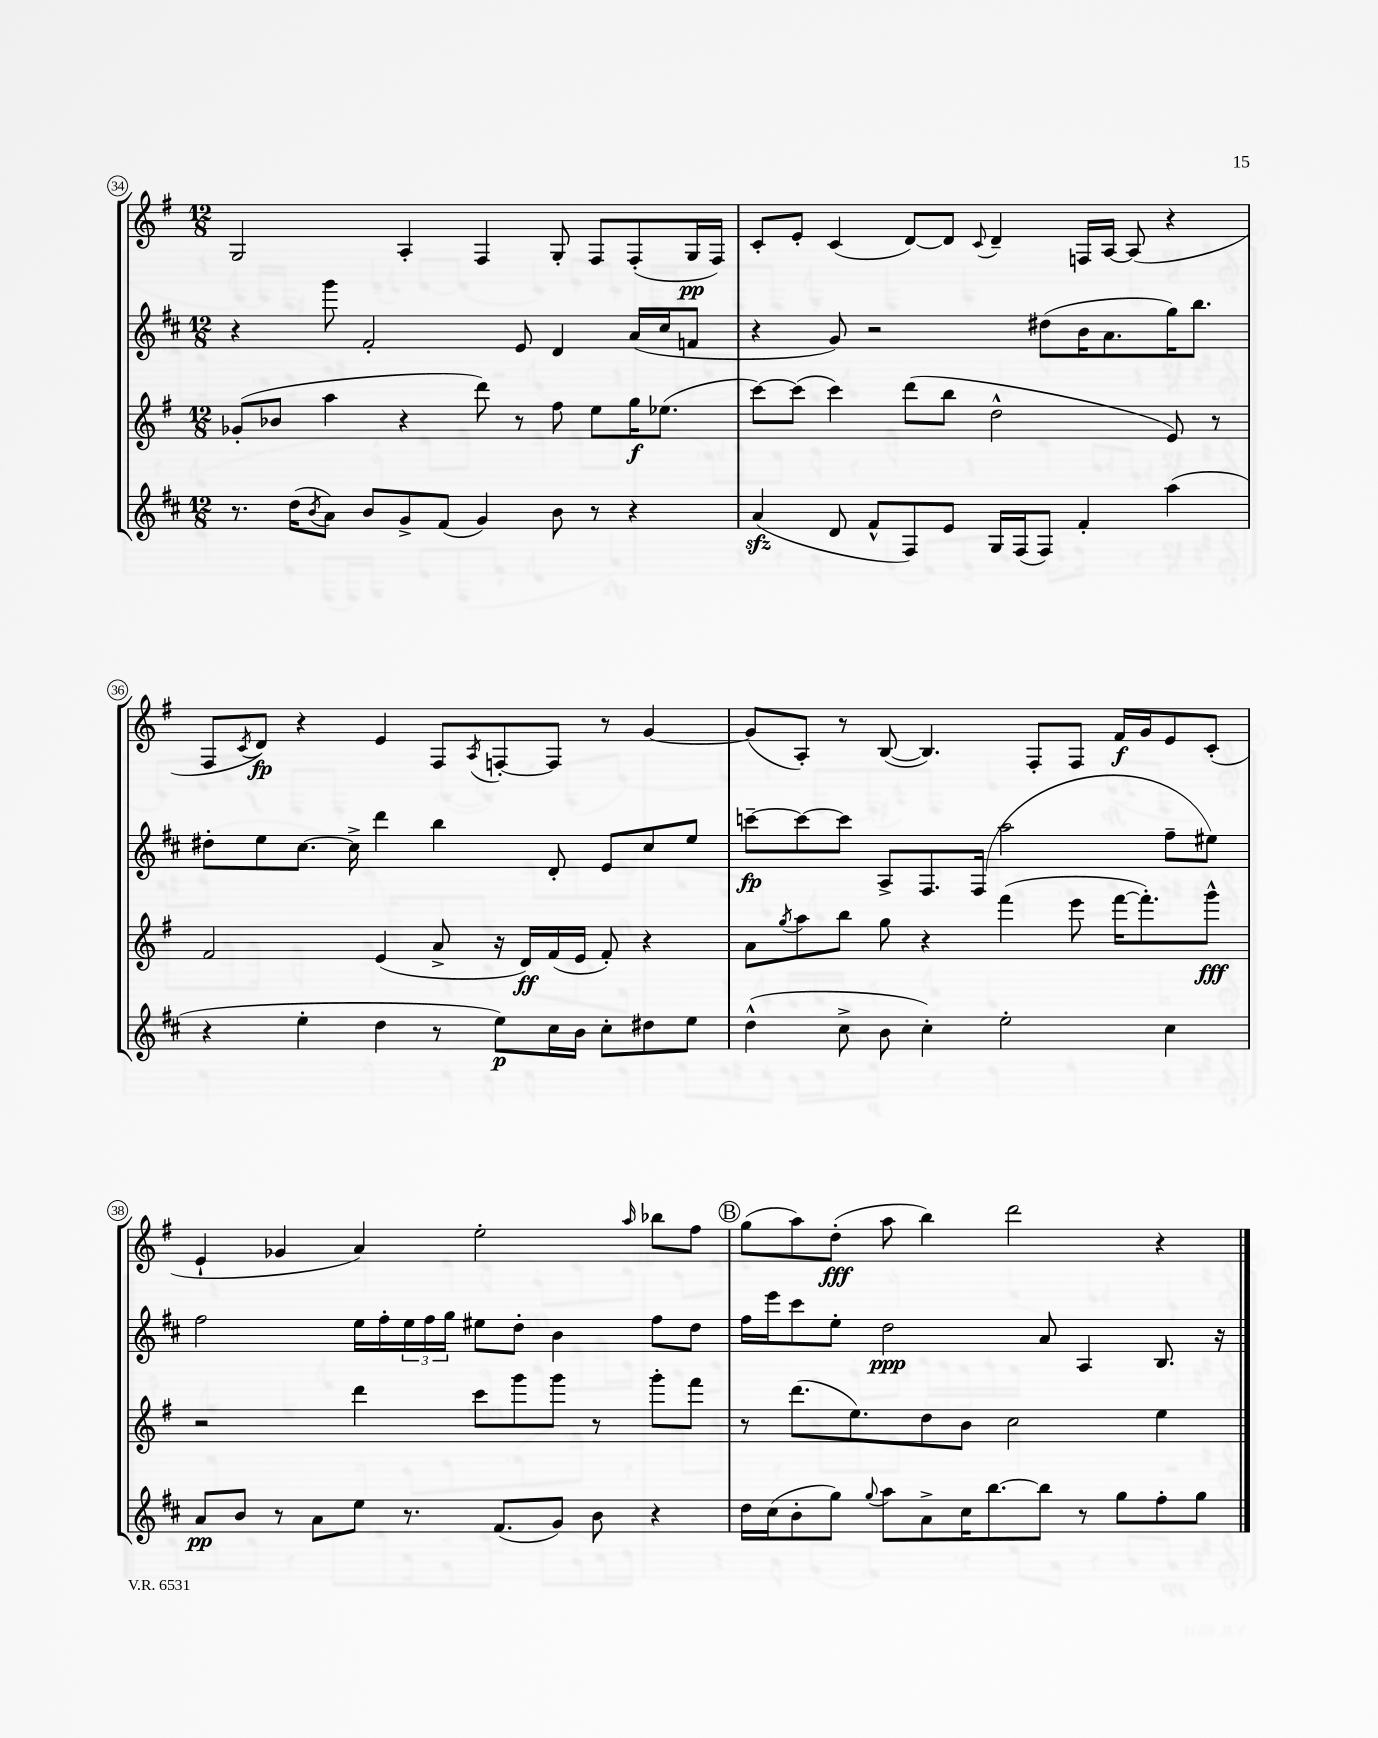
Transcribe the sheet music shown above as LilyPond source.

<<
\new StaffGroup <<
\new Staff = "s0" {
    \clef treble \key g \major \numericTimeSignature \time 12/8
    g2 a4-. fis4 g8-. fis8 fis8-.( g16\pp fis16) |
    c'8-. e'8-. c'4( d'8~) d'8 \appoggiatura { c'8 } d'4-- f16 a16~ a8( r4 |
    fis8 \acciaccatura { c'8 } d'8\fp) r4 e'4 fis8 \acciaccatura { a8 } f8~-. f8 r8 g'4~ |
    g'8( a8-.) r8 b8~( b4.) fis8-. fis8 fis'16\f g'16 e'8 c'8-.( |
    e'4-! ges'4 a'4) e''2-. \grace { a''16 } bes''8 fis''8 |
    \mark \markup { \circle "B" } g''8( a''8) d''8-.\fff( a''8 b''4) d'''2 r4 \bar "|." |
}
\new Staff = "s1" {
    \clef treble \key d \major \numericTimeSignature \time 12/8
    r4 g'''8 fis'2-. e'8 d'4 a'16( cis''16 f'8 |
    r4 g'8) r2 dis''8( b'16 a'8. g''16) b''8. |
    dis''8-. e''8 cis''8.~ cis''16-> d'''4 b''4 d'8-. e'8 cis''8 e''8 |
    c'''8~--\fp c'''8~ c'''8 a8-> fis8. fis16( a''2 fis''8-- eis''8) |
    fis''2 e''16 fis''16-. \tuplet 3/2 { e''16 fis''16 g''16 } eis''8 d''8-. b'4 fis''8 d''8 |
    \mark \markup { \circle "B" } fis''16 e'''16 cis'''8 e''8-. d''2\ppp a'8 a4 b8. r16 \bar "|." |
}
\new Staff = "s2" {
    \clef treble \key g \major \numericTimeSignature \time 12/8
    ges'8-.( bes'8 a''4 r4 d'''8) r8 fis''8 e''8 g''16\f ees''8.( |
    c'''8~) c'''8( c'''4) d'''8( b''8 d''2-^ e'8) r8 |
    fis'2 e'4( a'8-> r16 d'16\ff) fis'16( e'16 fis'8-.) r4 |
    a'8 \acciaccatura { g''8 } a''8 b''8 g''8 r4 fis'''4( e'''8 fis'''16~ fis'''8.-.) g'''8-^\fff |
    r2 d'''4 c'''8 g'''8 g'''8 r8 g'''8-. fis'''8 |
    \mark \markup { \circle "B" } r8 d'''8.( e''8.) d''8 b'8 c''2 e''4 \bar "|." |
}
\new Staff = "s3" {
    \clef treble \key d \major \numericTimeSignature \time 12/8
    r8. d''16( \acciaccatura { b'8 } a'8) b'8 g'8-> fis'8( g'4) b'8 r8 r4 |
    a'4\sfz( d'8 fis'8-^ fis8) e'8 g16 fis16( fis8) fis'4-. a''4( |
    r4 e''4-. d''4 r8 e''8\p) cis''16 b'16 cis''8-. dis''8 e''8 |
    d''4-^( cis''8-> b'8 cis''4-.) e''2-. cis''4 |
    a'8\pp b'8 r8 a'8 e''8 r8. fis'8.( g'8) b'8 r4 |
    \mark \markup { \circle "B" } d''16 cis''16( b'8-. g''8) \appoggiatura { g''8 } a''8 a'8-> cis''16 b''8.~ b''8 r8 g''8 fis''8-. g''8 \bar "|." |
}
>>
>>
\layout { \context { \Score currentBarNumber = #34 \override BarNumber.stencil = #(make-stencil-circler 0.1 0.3 ly:text-interface::print) } }
